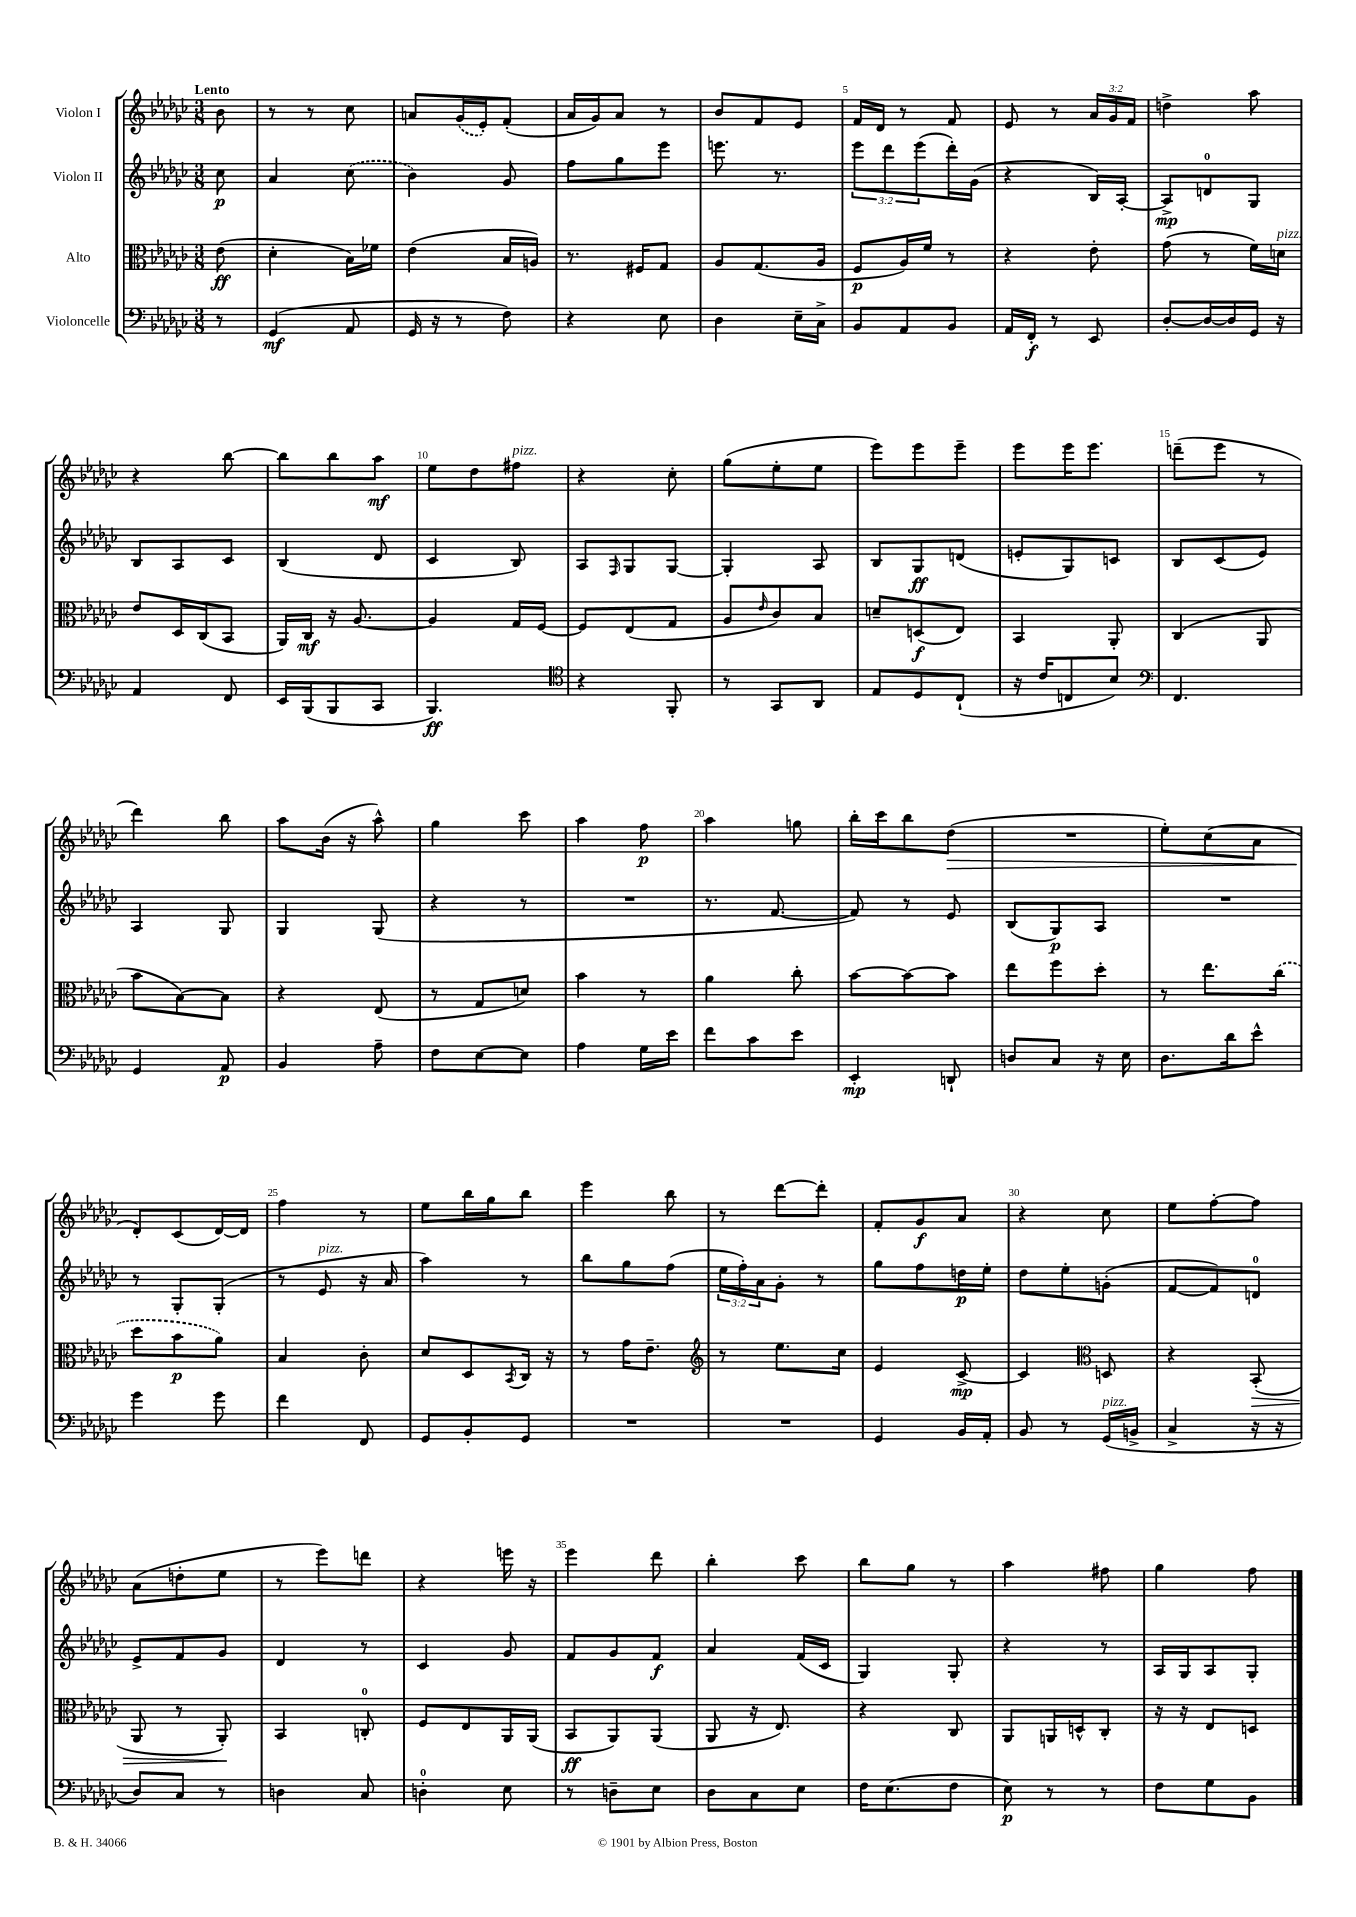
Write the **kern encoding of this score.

**kern	**kern	**kern	**kern
*staff4	*staff3	*staff2	*staff1
*clefF4	*clefC3	*clefG2	*clefG2
*k[b-e-a-d-g-c-]	*k[b-e-a-d-g-c-]	*k[b-e-a-d-g-c-]	*k[b-e-a-d-g-c-]
*M3/8	*M3/8	*M3/8	*M3/8
8r	(8e-\	8cc-\	8b-\
=	=	=	=
(4GG-/	4d-'\	4a-/	8r
.	.	.	8r
8AA-/	16B-\LL)	(8cc-\	8cc-\
.	16f-\JJ	.	.
=	=	=	=
16GG-/	(4e-\	4b-\)	8a/L
16r	.	.	.
8r	.	.	(16g-/L
.	.	.	16e-'/J)
8F\)	16B-/LL	8g-/	(8f'/J
.	16A/JJ)	.	.
=	=	=	=
4r	8.r	8ff\L	16a-/LL
.	.	.	16g-/J)
.	.	8gg-\	8a-/J
.	16F#/LK	.	.
8E-\	8G-/J	8eee-\J	8r
=	=	=	=
4D-\	8A-/L	8.eee\	8b-/L
.	(8.G-/	.	8f/
.	.	8.r	.
16E-~\LL	.	.	8e-/J
16C-^\JJ	16A-/Jk	.	.
=	=	=	=
8BB-/L	8F/L	12eee-\L	16f/LL
.	.	.	16d-/JJ
.	.	12ddd-\	.
8AA-/	16A-/L)	.	8r
.	.	(12eee-\	.
.	16f/JJ	.	.
8BB-/J	8r	16ddd-'\L)	8f/
.	.	(16g-\JJ	.
=	=	=	=
16AA-/LL	4r	4r	8e-/
16FF'/JJ	.	.	.
8r	.	.	8r
8EE-/	8e-'\	16B-/LL)	24a-/LL
.	.	.	24g-/
.	.	[16A-'/JJ	.
.	.	.	24f/JJ
=	=	=	=
[8D-'/L	(8g-\	8A-^/]L	4dd^\
16D-/_L	8r	8d/	.
16D-/]	.	.	.
16GG-/JJ	16f\LL)	8G-/J	8aa-\
16r	16d\JJ	.	.
=	=	=	=
4AA-/	8e-/L	8B-/L	4r
.	16D-/L	8A-/	.
.	(16C-/J	.	.
8FF/	8BB-/J	8c-/J	[8bb-\
=	=	=	=
16EE-/LL	16AA-/LL)	(4B-/	8bb-\]L
(16BBB-/J	16C-/JJ	.	.
8BBB-/	16r	.	8bb-\
.	[8.A-/	.	.
8CC-/J	.	8d-/	8aa-\J
=	=	=	=
4.BBB-/)	4A-/]	4c-/	8ee-\L
.	.	.	8dd-\
.	16G-/LL	8B-/)	8ff#\J
.	[16F/JJ	.	.
=	=	=	=
*clefC4	*	*	*
4r	8F/]L	8A-/L	4r
.	.	16qqF/	.
.	(8E-/	8G-/	.
8FF'/	8G-/J	[8G-/J	8cc-'\
=	=	=	=
8r	8A-/L	4G-'/]	(8gg-\L
.	16qqe-/	.	.
8GG-/L	8c-/)	.	8ee-'\
8AA-/J	8B-/J	8A-/	8ee-\J
=	=	=	=
8E-/L	8d~/L	8B-/L	8eee-\L)
8D-/	(8D/	8G-/	8eee-\
(8C-`/J	8E-/J)	(8d/J	8eee-~\J
=	=	=	=
16r	4BB-/	8e'/L	8eee-\L
16c-/LK	.	.	.
8C/	.	8G-/)	16eee-\K
.	.	.	8.eee-\J
8B-/J)	8AA-'/	8c/J	.
=	=	=	=
*clefF4	*	*	*
4.FF/	(4C-/	8B-/L	(8ddd~\L
.	.	(8c-/	8eee-\J
.	8AA-/	8e-/J)	8r
=	=	=	=
4GG-/	8b-\L	4A-/	4ddd-\)
.	[8B-\)	.	.
8AA-/	8B-\]J	8G-/	8bb-\
=	=	=	=
4BB-/	4r	4G-/	8aa-\L
.	.	.	(16b-\Jk
.	.	.	16r
8A-~\	(8E-/	(8G-/	8aa-^^\)
=	=	=	=
8F\L	8r	4r	4gg-\
[8E-\	8G-/L	.	.
8E-\]J	8d/J)	8r	8ccc-\
=	=	=	=
4A-\	4b-\	4.r	4aa-\
16G-\LL	8r	.	8ff\
16e-\JJ	.	.	.
=	=	=	=
8f\L	4a-\	8.r	4aa-\
8c-\	.	.	.
.	.	[8.f/	.
8e-\J	8cc-'\	.	8gg\
=	=	=	=
4EE-'/	[8b-\L	8f/])	16bb-'\LL
.	.	.	16ccc-\J
.	8b-\_	8r	8bb-\
8DD`/	8b-\]J	8e-/	(8dd-\J
=	=	=	=
8D/L	8ee-\L	(8B-/L	4.r
8C-/J	8ff\	8G-/)	.
16r	8dd-'\J	8A-/J	.
16E-\	.	.	.
=	=	=	=
8.D-\L	8r	4.r	8ee-'\L)
.	8.ee-\L	.	(8cc-\
16d-\k	.	.	.
8e-^^\J	.	.	8a-\J
.	(16cc-\Jk	.	.
=	=	=	=
4g-\	8dd-\L	8r	8d-'/L)
.	8b-\	8G-'/L	(8c-/
8g-\	8a-\J)	(8G-'/J	[16d-/L)
.	.	.	16d-/]JJ
=	=	=	=
4f\	4B-/	8r	4ff\
.	.	8e-/	.
8FF/	8c-'\	16r	8r
.	.	16a-/	.
=	=	=	=
8GG-/L	8d-/L	4aa-\)	8ee-\L
8BB-'/	8D-/	.	16bb-\L
.	.	.	16gg-\J
.	8qBB-/	.	.
8GG-/J	16C-/Jk	8r	8bb-\J
.	16r	.	.
=	=	=	=
4.r	8r	8bb-\L	4eee-\
.	16g-\LK	8gg-\	.
.	8.e-~\J	.	.
.	.	(8ff\J	8bb-\
=	=	=	=
*	*clefG2	*	*
4.r	8r	24ee-\LL	8r
.	.	24ff'\)	.
.	.	24a-\J	.
.	8.ee-\L	8g-'\J	[8ddd-\L
.	.	8r	8ddd-'\]J
.	16cc-\Jk	.	.
=	=	=	=
4GG-/	4e-/	8gg-\L	8f'/L
.	.	8ff\	8g-/
16BB-/LL	[8c-^/	16dd\L	8a-/J
16AA-'/JJ	.	16ee-'\JJ	.
=	=	=	=
8BB-/	4c-/]	8dd-\L	4r
8r	.	8ee-'\	.
*	*clefC3	*	*
(16GG-/LL	8D/	(8g'\J	8cc-\
16BB^/JJ	.	.	.
=	=	=	=
4C-^/	4r	[8f/L	8ee-\L
.	.	8f/])	[8ff'\
16r	(8BB-'/	8d/J	8ff\]J
16r	.	.	.
=	=	=	=
8D-/L)	8AA-/	8e-^/L	(8a-\L
8C-/J	8r	8f/	8dd'\
8r	8AA-'/)	8g-/J	8ee-\J
=	=	=	=
4D\	4BB-/	4d-/	8r
.	.	.	8eee-\L)
8C-/	8C'/	8r	8ddd\J
=	=	=	=
4D'\	8F/L	4c-/	4r
.	8E-/	.	.
8E-\	16AA-/L	8g-/	16eee\
.	(16AA-/JJ	.	16r
=	=	=	=
8r	8BB-/L	8f/L	4eee-\
8D~\L	8AA-/)	8g-/	.
8E-\J	(8AA-/J	8f/J	8ddd-\
=	=	=	=
8D-\L	8AA-/	4a-/	4bb-'\
8C-\	16r	.	.
.	8.E-/)	.	.
8E-\J	.	(16f/LL	8ccc-\
.	.	16c-/JJ	.
=	=	=	=
16F\LK	4r	4G-/)	8bb-\L
(8.E-\	.	.	.
.	.	.	8gg-\J
8F\J	8C-/	8G-'/	8r
=	=	=	=
8E-\)	8AA-/L	4r	4aa-\
8r	16AA/L	.	.
.	16D^^/J	.	.
8r	8C-'/J	8r	8ff#\
=	=	=	=
8F\L	16r	16A-/LL	4gg-\
.	16r	16G-/J	.
8G-\	8E-/L	8A-/	.
8BB-\J	8D/J	8G-'/J	8ff\
==	==	==	==
*-	*-	*-	*-
